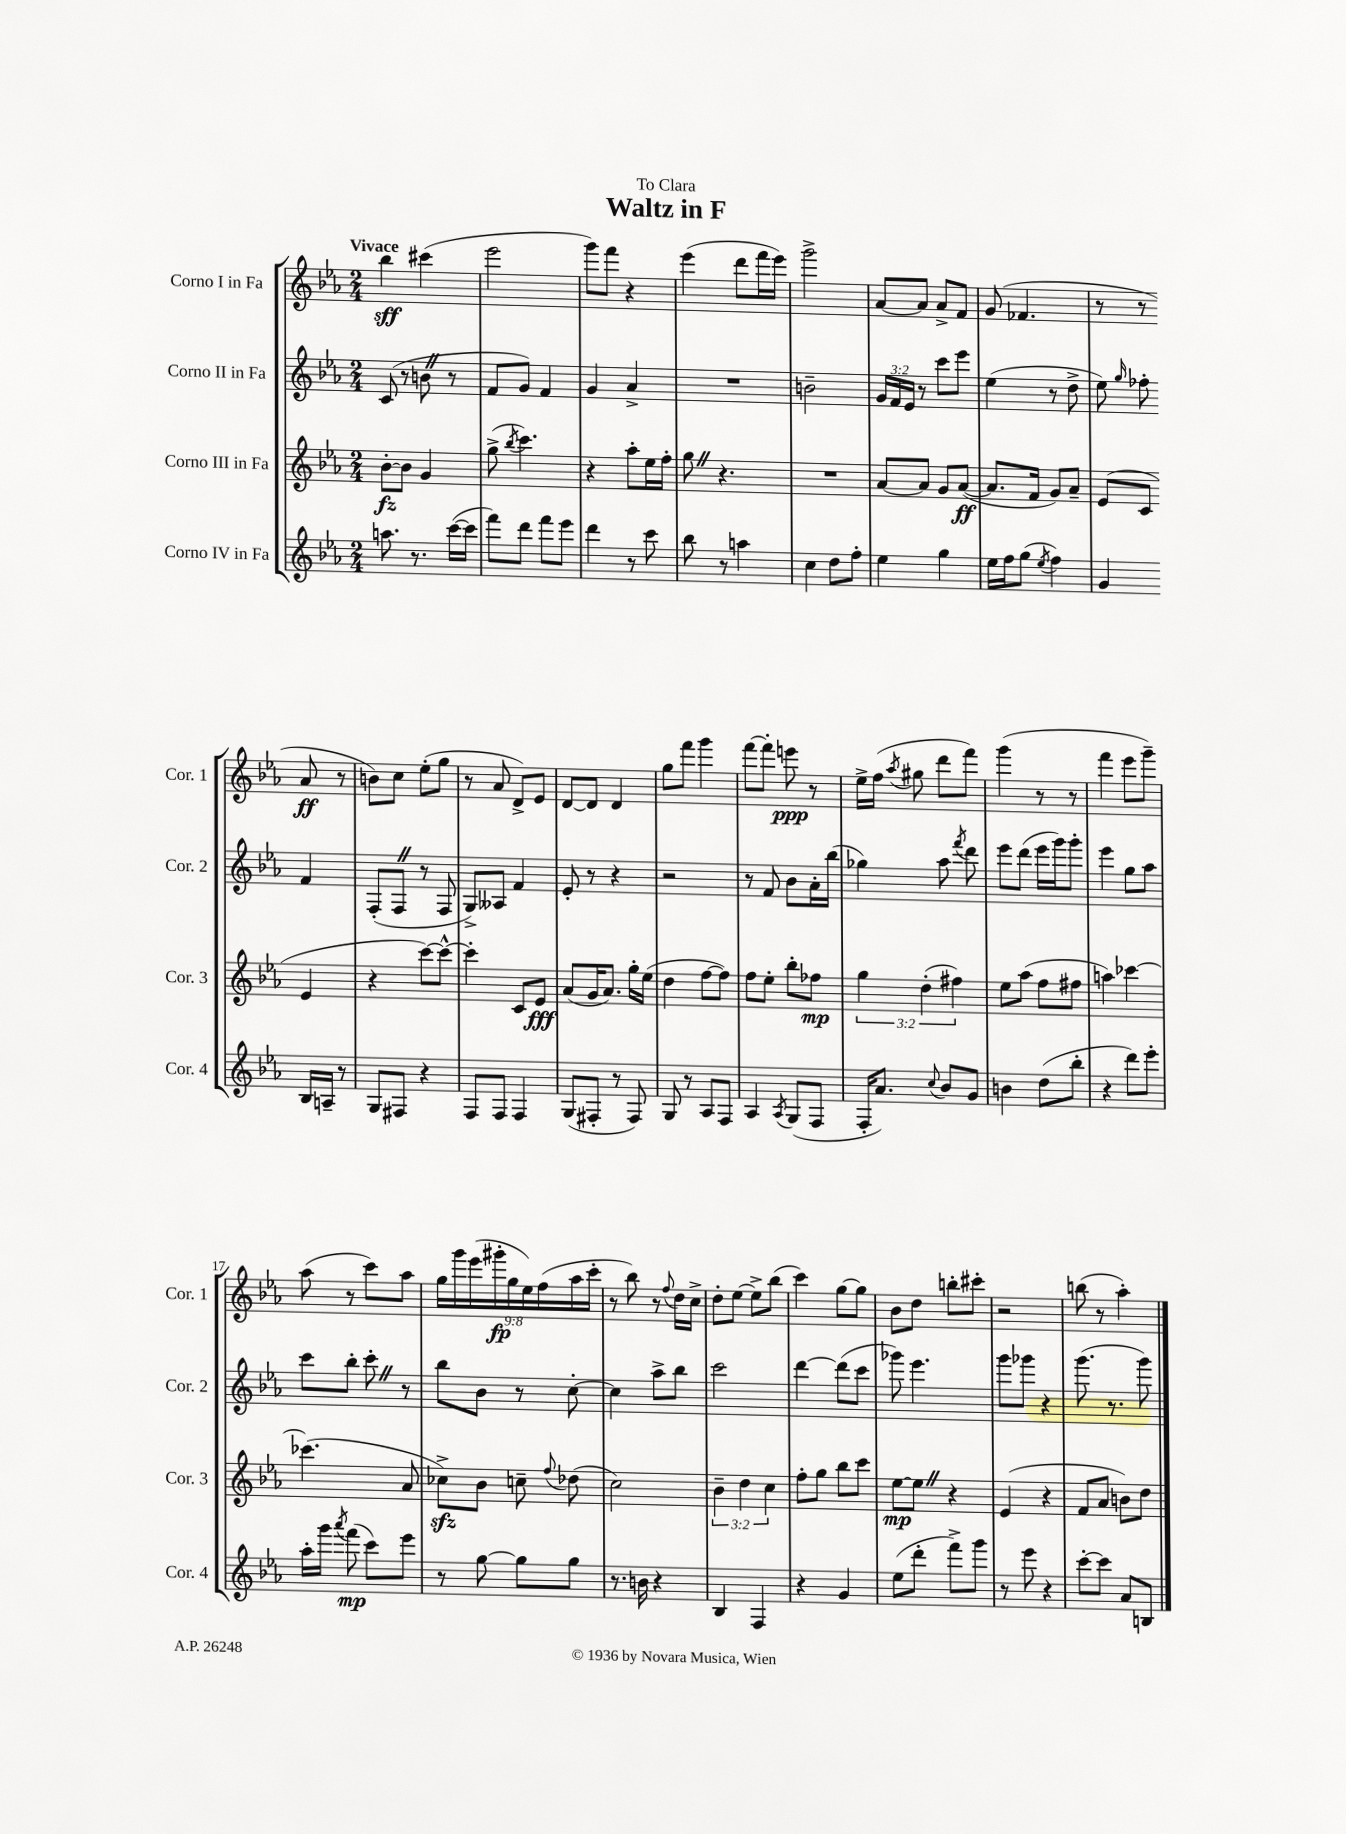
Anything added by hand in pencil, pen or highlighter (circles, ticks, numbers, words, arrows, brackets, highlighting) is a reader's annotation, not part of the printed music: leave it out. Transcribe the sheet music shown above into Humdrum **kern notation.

**kern	**kern	**kern	**kern
*staff4	*staff3	*staff2	*staff1
*clefG2	*clefG2	*clefG2	*clefG2
*k[b-e-a-]	*k[b-e-a-]	*k[b-e-a-]	*k[b-e-a-]
*M2/4	*M2/4	*M2/4	*M2/4
8.aa	[8b-'	(8c	4bb-
.	8b-]	8r	.
8.r	.	.	.
.	4g	8b	(4ccc#
([16ccc	.	8r	.
16ccc]	.	.	.
=	=	=	=
8fff)	(8gg^	8f	2eee-
.	8qbb-	.	.
8ddd	4.ccc)	8g)	.
8fff	.	4f	.
8eee-	.	.	.
=	=	=	=
4ddd	4r	4g	8ggg)
.	.	.	8fff
8r	8aa-'	4a-^	4r
8ccc	16ee-	.	.
.	16ff'	.	.
=	=	=	=
8bb-	8gg	2r	(4eee-
8r	4.r	.	.
4aa	.	.	8ddd
.	.	.	16fff
.	.	.	16eee-)
=	=	=	=
4cc	2r	2b~	2ggg^
8dd	.	.	.
8ff'	.	.	.
=	=	=	=
4ee-	[8a-	24g	[8a-
.	.	24f	.
.	.	24e-	.
.	8a-]	8r	8a-]
4gg	8g	8ccc	8a-^
.	([8a-	8eee-	8f
=	=	=	=
16ee-	8.a-]	(4ee-	(8g
16ff	.	.	.
(8gg	.	.	4.f-
.	16f	.	.
8qee-	.	.	.
4ff)	8g)	8r	.
.	8a-~	8dd^	.
=	=	=	=
4g	(8e-	8ee-)	8r
.	.	16qqgg	.
.	8c	8ff-'	8r
16B-	4e-	4f	8a-
16A~	.	.	.
8r	.	.	8r
=	=	=	=
8G	4r	(8F'	8b)
8F#	.	8F	8cc
4r	[8ccc)	8r	(8ee-'
.	8ccc^^_	8F	8gg
=	=	=	=
8F	4ccc']	8G^)	8r
8F	.	8A--	8a-
4F	8c	4f	8d^)
.	8e-	.	8e-
=	=	=	=
(8G	(8a-	8e-'	[8d
8F#'	16g	8r	8d]
.	8.a-)	.	.
8r	.	4r	4d
8F#)	16gg'	.	.
.	(16ee-	.	.
=	=	=	=
8G	4dd	2r	8gg
8r	.	.	8fff
8A-	[8ff	.	4ggg
8F	8ff])	.	.
=	=	=	=
4A-	8ff	8r	[8fff
.	8ee-'	8f	8fff']
8qA-	.	.	.
(8G	8bb-'	8b-	8eee
8F	8ff-	16a-'	8r
.	.	(16bb-	.
=	=	=	=
16F'	6gg	4gg-)	16ee-^
8.a-)	.	.	(16ff
.	.	.	8qaa-
.	.	.	8gg#
.	(6dd'	.	.
8qqcc	.	.	.
8b-	.	8aa-	8ddd
.	6ff#)	.	.
.	.	8qfff	.
8g	.	8ddd	8fff)
=	=	=	=
4b	8ee-	8eee-	(4ggg
.	(8aa-	(8ddd	.
(8dd	8ff	16eee-	8r
.	.	16ggg)	.
8bb-'	8ff#	8ggg'	8r
=	=	=	=
4r	4aa)	4eee-	4fff
8ddd)	[4ccc-	8gg	8eee-
8eee-'	.	8aa-	8ggg~)
=	=	=	=
16aa-'	(4.ccc-]	8ccc	(8aa-
16ggg	.	.	.
8qaaa-	.	.	.
(8fff	.	8bb-'	8r
8ccc)	.	8ccc'	8ccc)
8eee-	8a-	8r	8aa-
=	=	=	=
8r	8cc-^)	8bb-	18gg
.	.	.	18ggg
.	.	.	(18eee-
[8gg	8b-	8b-	.
.	.	.	18ggg#'
.	.	.	18gg
8gg]	8cc~	8r	.
.	.	.	18ee-)
.	.	.	(18ff
.	8qqff	.	.
8gg	(8dd-	[8cc'	.
.	.	.	18aa-
.	.	.	18ccc'
=	=	=	=
8.r	2cc)	4cc]	8r
.	.	.	8bb-)
16b	.	.	.
4r	.	8aa-^	8r
.	.	.	8qqff
.	.	8bb-	16dd
.	.	.	16cc^
=	=	=	=
4B-	6b-~	2ccc	8dd'
.	.	.	[8ee-
.	6dd	.	.
4F	.	.	8ee-^]
.	6cc	.	.
.	.	.	(8bb-
=	=	=	=
4r	8ff'	[4ddd	4ccc)
.	8gg	.	.
4g	8bb-	(8ddd]	[8gg
.	8ccc	8ccc	8gg]
=	=	=	=
(8ee-	[8ee-	8ggg-)	8b-
8ddd'	8ee-]	4.eee-	8dd
8fff^)	4r	.	8bb'
8ggg	.	.	8ccc#'
=	=	=	=
8r	(4e-	8ggg	2r
8eee-	.	8ggg-	.
4r	4r	4r	.
=	=	=	=
[8ccc'	8f	(8.ggg	(8bb
8ccc]	8a-	.	8r
.	.	8.r	.
8a-	8b)	.	4aa-')
8B	8dd	8ggg)	.
==	==	==	==
*-	*-	*-	*-
